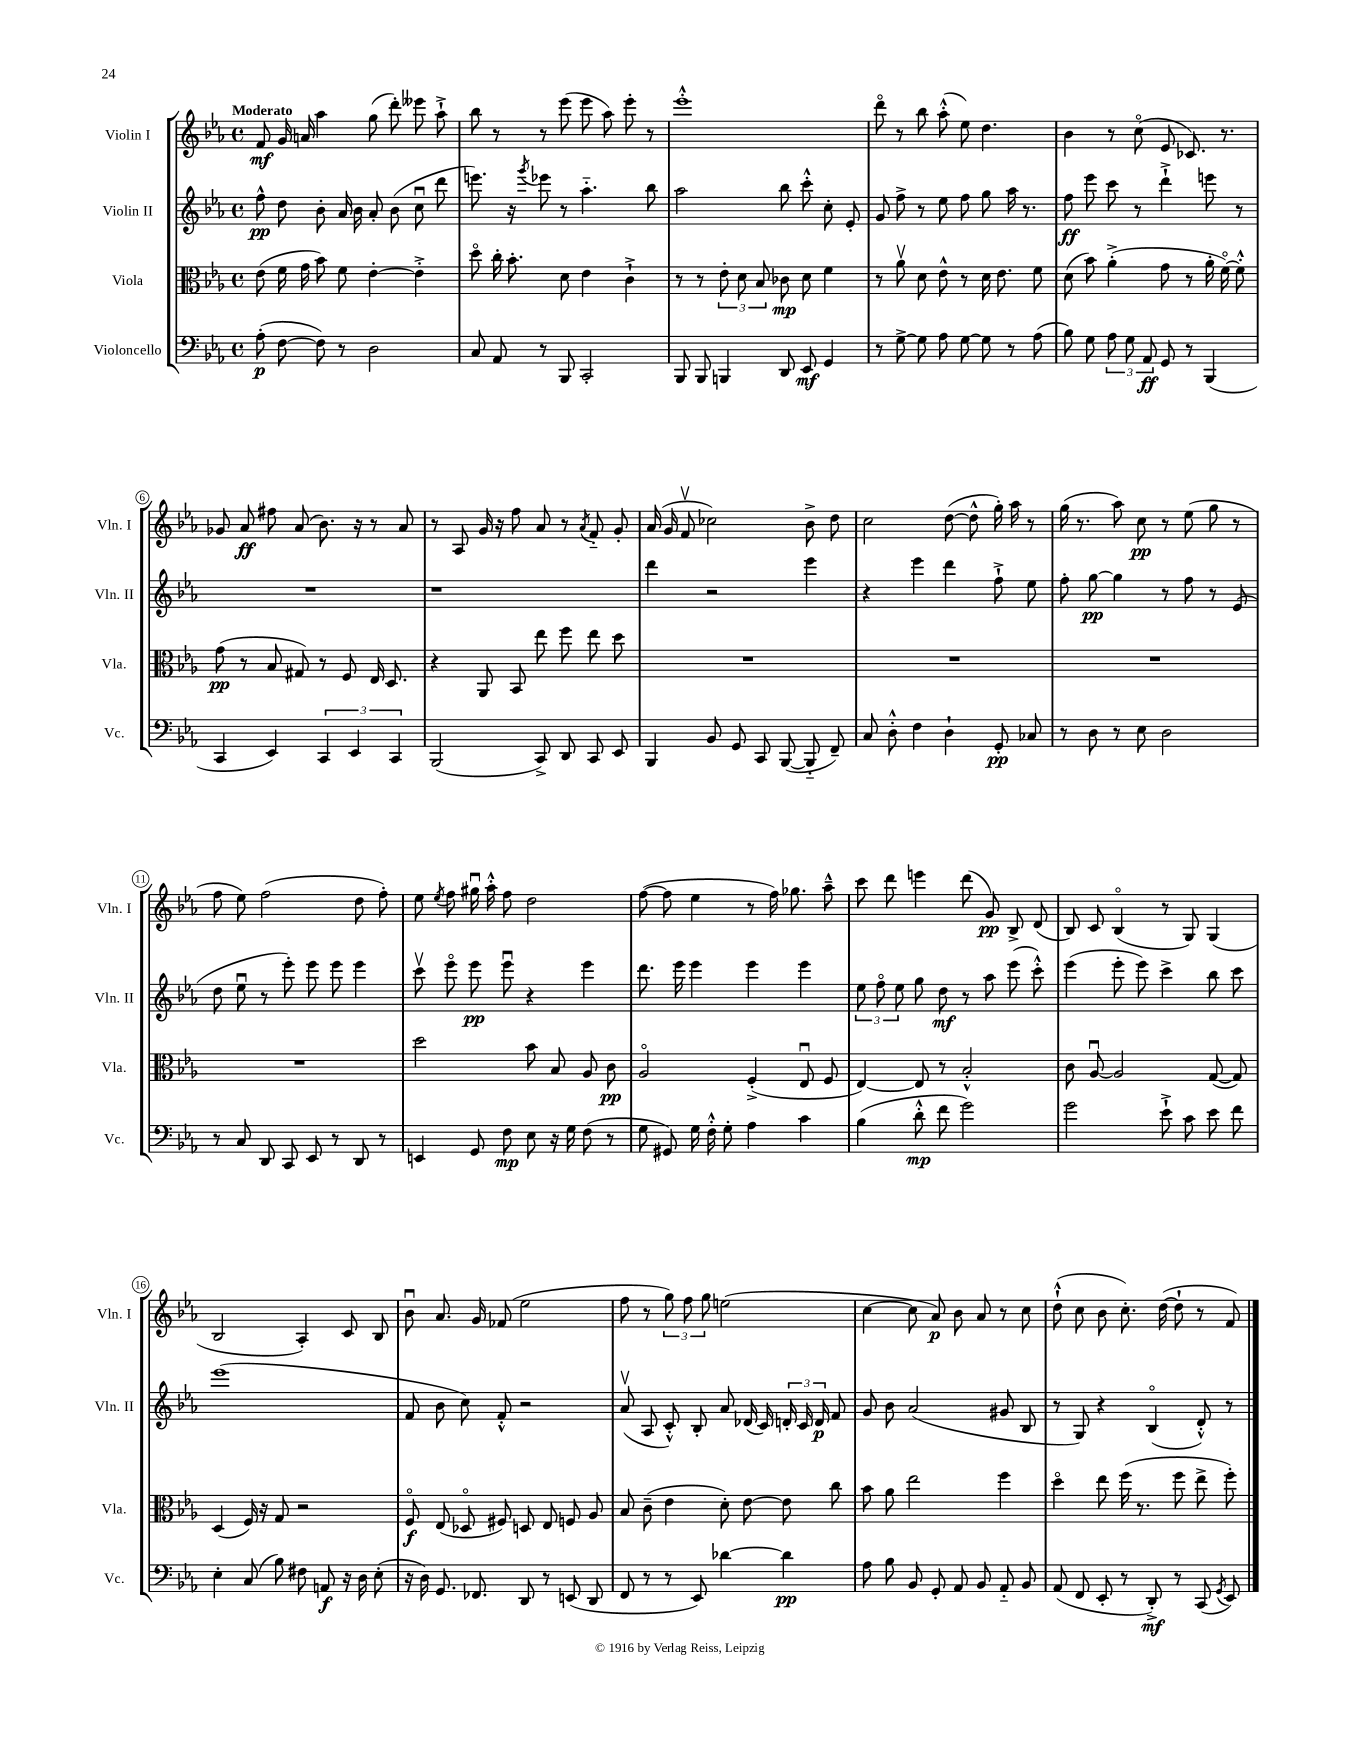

**kern	**kern	**kern	**kern
*staff4	*staff3	*staff2	*staff1
*clefF4	*clefC3	*clefG2	*clefG2
*k[b-e-a-]	*k[b-e-a-]	*k[b-e-a-]	*k[b-e-a-]
*M4/4	*M4/4	*M4/4	*M4/4
*met(c)	*met(c)	*met(c)	*met(c)
(8A-'	(8e-	8ff^^	8f
[8F	16f	8dd	16g
.	16g	.	16a
8F])	8b-)	8b-'	4aa-
8r	8f	16a-	.
.	.	16b-	.
2D	[4e-'	8a-'	(8gg
.	.	(8b-	8ddd')
.	4e-'^]	8ccu	8eee--
.	.	8ddd	8aa-`^
=	=	=	=
8C	8ddo	8.eee)	8bb-
8AA-	16cc'	.	8r
.	8.b-'	16r	.
.	.	8qggg	.
8r	.	8eee-	8r
8BBB-	8d	8r	(8eee-
2CC'	4e-	4.aa-'~	8eee-
.	.	.	8aa-)
.	4c`^	.	8eee-'
.	.	8bb-	8r
=	=	=	=
8BBB-	8r	2aa-	1eee-'^^
8BBB-	8r	.	.
4BBB	12e-'	.	.
.	12d	.	.
.	12B-	.	.
8DD	8c-	8bb-	.
8EE-	8d	8ccc'^^	.
4GG	4f	8cc'	.
.	.	8e-'	.
=	=	=	=
8r	8r	8g	8dddo
[8G^	8a-v	8ff^	8r
8G]	8d	8r	8bb-
8A-	8e-^^	8ee-	(8aa-'^^
[8G	8r	8ff	8ee-)
8G]	16d	8gg	4.dd
.	8.e-	.	.
8r	.	16aa-	.
.	.	8.r	.
(8A-	8f	.	.
=	=	=	=
8B-)	(8d	8ff	4b-
8G	8b-)	8eee-	.
12A-	(4a-'^	8ccc	8r
12G	.	.	.
.	.	8r	(8cco
12AA-	.	.	.
8GG	8g	4ddd`^	8e-
8r	8r	.	8.c-)
(4BBB-	16a-'	8eee	.
.	[16fo)	.	8.r
.	8f'^^]	8r	.
=	=	=	=
4CC	(8g	1r	8g-
.	8r	.	8a-
4EE-)	8B-	.	8ff#
.	8G#)	.	(8a-
6CC	8r	.	8.b-)
.	8F	.	.
6EE-	.	.	.
.	.	.	16r
.	16E-	.	8r
.	8.D	.	.
6CC	.	.	.
.	.	.	8a-
=	=	=	=
(2BBB-	4r	1r	8r
.	.	.	8A-
.	8AA-	.	16g
.	.	.	16r
.	8BB-	.	8ff
8CC^)	8ee-	.	8a-
8DD	8ff	.	8r
.	.	.	8qa-
8CC	8ee-	.	8f'~
8EE-	8dd	.	8g'
=	=	=	=
4BBB-	1r	4ddd	(16a-
.	.	.	16g
.	.	.	8fv
8BB-	.	2r	2cc-)
8GG	.	.	.
8CC	.	.	.
([8BBB-	.	.	.
8BBB-'~]	.	4eee-	8b-^
8FF~)	.	.	8dd
=	=	=	=
8C	1r	4r	2cc
8D'^^	.	.	.
4F	.	4eee-	.
4D`	.	4ddd	([8dd
.	.	.	8dd^^]
8GG'	.	8ff`^	16gg')
.	.	.	16aa-
8C-	.	8ee-	8r
=	=	=	=
8r	1r	8ff'	(16gg
.	.	.	8.r
8D	.	[8gg	.
8r	.	4gg]	8aa-)
8E-	.	.	8cc
2D	.	8r	8r
.	.	8ff	(8ee-
.	.	8r	8gg
.	.	(8e-	8r
=	=	=	=
8r	1r	8dd	8ff
8C	.	8ee-u	8ee-)
8DD	.	8r	(2ff
8CC	.	8eee-')	.
8EE-	.	8eee-	.
8r	.	8eee-	.
8DD	.	4eee-	8dd
8r	.	.	8ff')
=	=	=	=
4EE	2dd	8cccv	8ee-
.	.	.	8qee-
.	.	8eee-o	8ff
8GG	.	8eee-	16gg#u
.	.	.	16aa-'^^
8F	.	8eee-u	8ff
8E-	8b-	4r	2dd
16r	8B-	.	.
16G	.	.	.
(8F	8A-	4eee-	.
8r	8c	.	.
=	=	=	=
8G	2A-o	8.ddd	([8ff
8GG#)	.	.	8ff]
.	.	16eee-	.
16G	.	4eee-	4ee-
16F'^^	.	.	.
8G'	.	.	.
4A-	(4F'^	4eee-	8r
.	.	.	16ff)
.	.	.	8.gg-
4c	8E-u	4eee-	.
.	8F	.	8aa-~^^
=	=	=	=
(4B-	[4E-)	12ee-	8ccc
.	.	12ffo	.
.	.	.	8ddd
.	.	12ee-	.
8d'^^	8E-]	8gg	4eee
8f	8r	8dd	.
2g)	2B-'^^	8r	(8ddd
.	.	8aa-	8g)
.	.	(8eee-	8B-^
.	.	8ccc'^^)	(8d
=	=	=	=
2g	8c	(4eee-	8B-)
.	[8A-u	.	8c
.	2A-]	8eee-'	(4B-o
.	.	8eee-)	.
8e-`^	.	4ccc^	8r
8c	.	.	8G)
8e-	([8G	8bb-	(4G
8f	8G])	8ccc	.
=	=	=	=
4E-'	(4D	(1eee-	2B-
(8C	16F)	.	.
.	16r	.	.
8B-)	8G	.	.
8F#	2r	.	4A-')
8AA	.	.	.
16r	.	.	8c
16D	.	.	.
(8E-'	.	.	8B-
=	=	=	=
16r	8Fo	8f	8b-u
16D)	.	.	.
8.GG	(8E-	8b-	8.a-
.	8D-o	8cc)	.
8.FF-	.	.	16g
.	8F#)	8f'^^	(8f-
8DD	8D	2r	2ee-
8r	8E-	.	.
(8EE	8F	.	.
8DD	8A-	.	.
=	=	=	=
8FF	8B-	(8a-v	8ff
8r	(8c~	8A-	8r
8r	4e-	8c'^^)	12gg)
.	.	.	12ff
8EE-)	.	8B-'	.
.	.	.	12gg
[4d-	8d')	8a-	(2ee
.	[8e-	(16d-	.
.	.	16c)	.
4d-]	8e-]	24d'	.
.	.	24c	.
.	.	24d	.
.	8cc	8f	.
=	=	=	=
8A-	8b-	8g	[4cc
8B-	8a-	8b-	.
8BB-	2ee-	(2a-	8cc]
8GG'	.	.	8a-)
8AA-	.	.	8b-
8BB-	.	.	8a-
8AA-'~	4ff	8g#	8r
8BB-	.	8B-	8cc
=	=	=	=
(8AA-	4ddo	8r	(8dd`^^
8FF	.	8G)	8cc
8EE-'	8ee-	4r	8b-
8r	(16ff	.	8.cc')
.	8.r	.	.
8DD'^)	.	(4B-o	.
.	.	.	([16dd
8r	8ff	.	8dd`]
(8CC	8ee-^	8d'^^)	8r
8qGG	.	.	.
8EE-)	8ff')	8r	8f)
==	==	==	==
*-	*-	*-	*-
